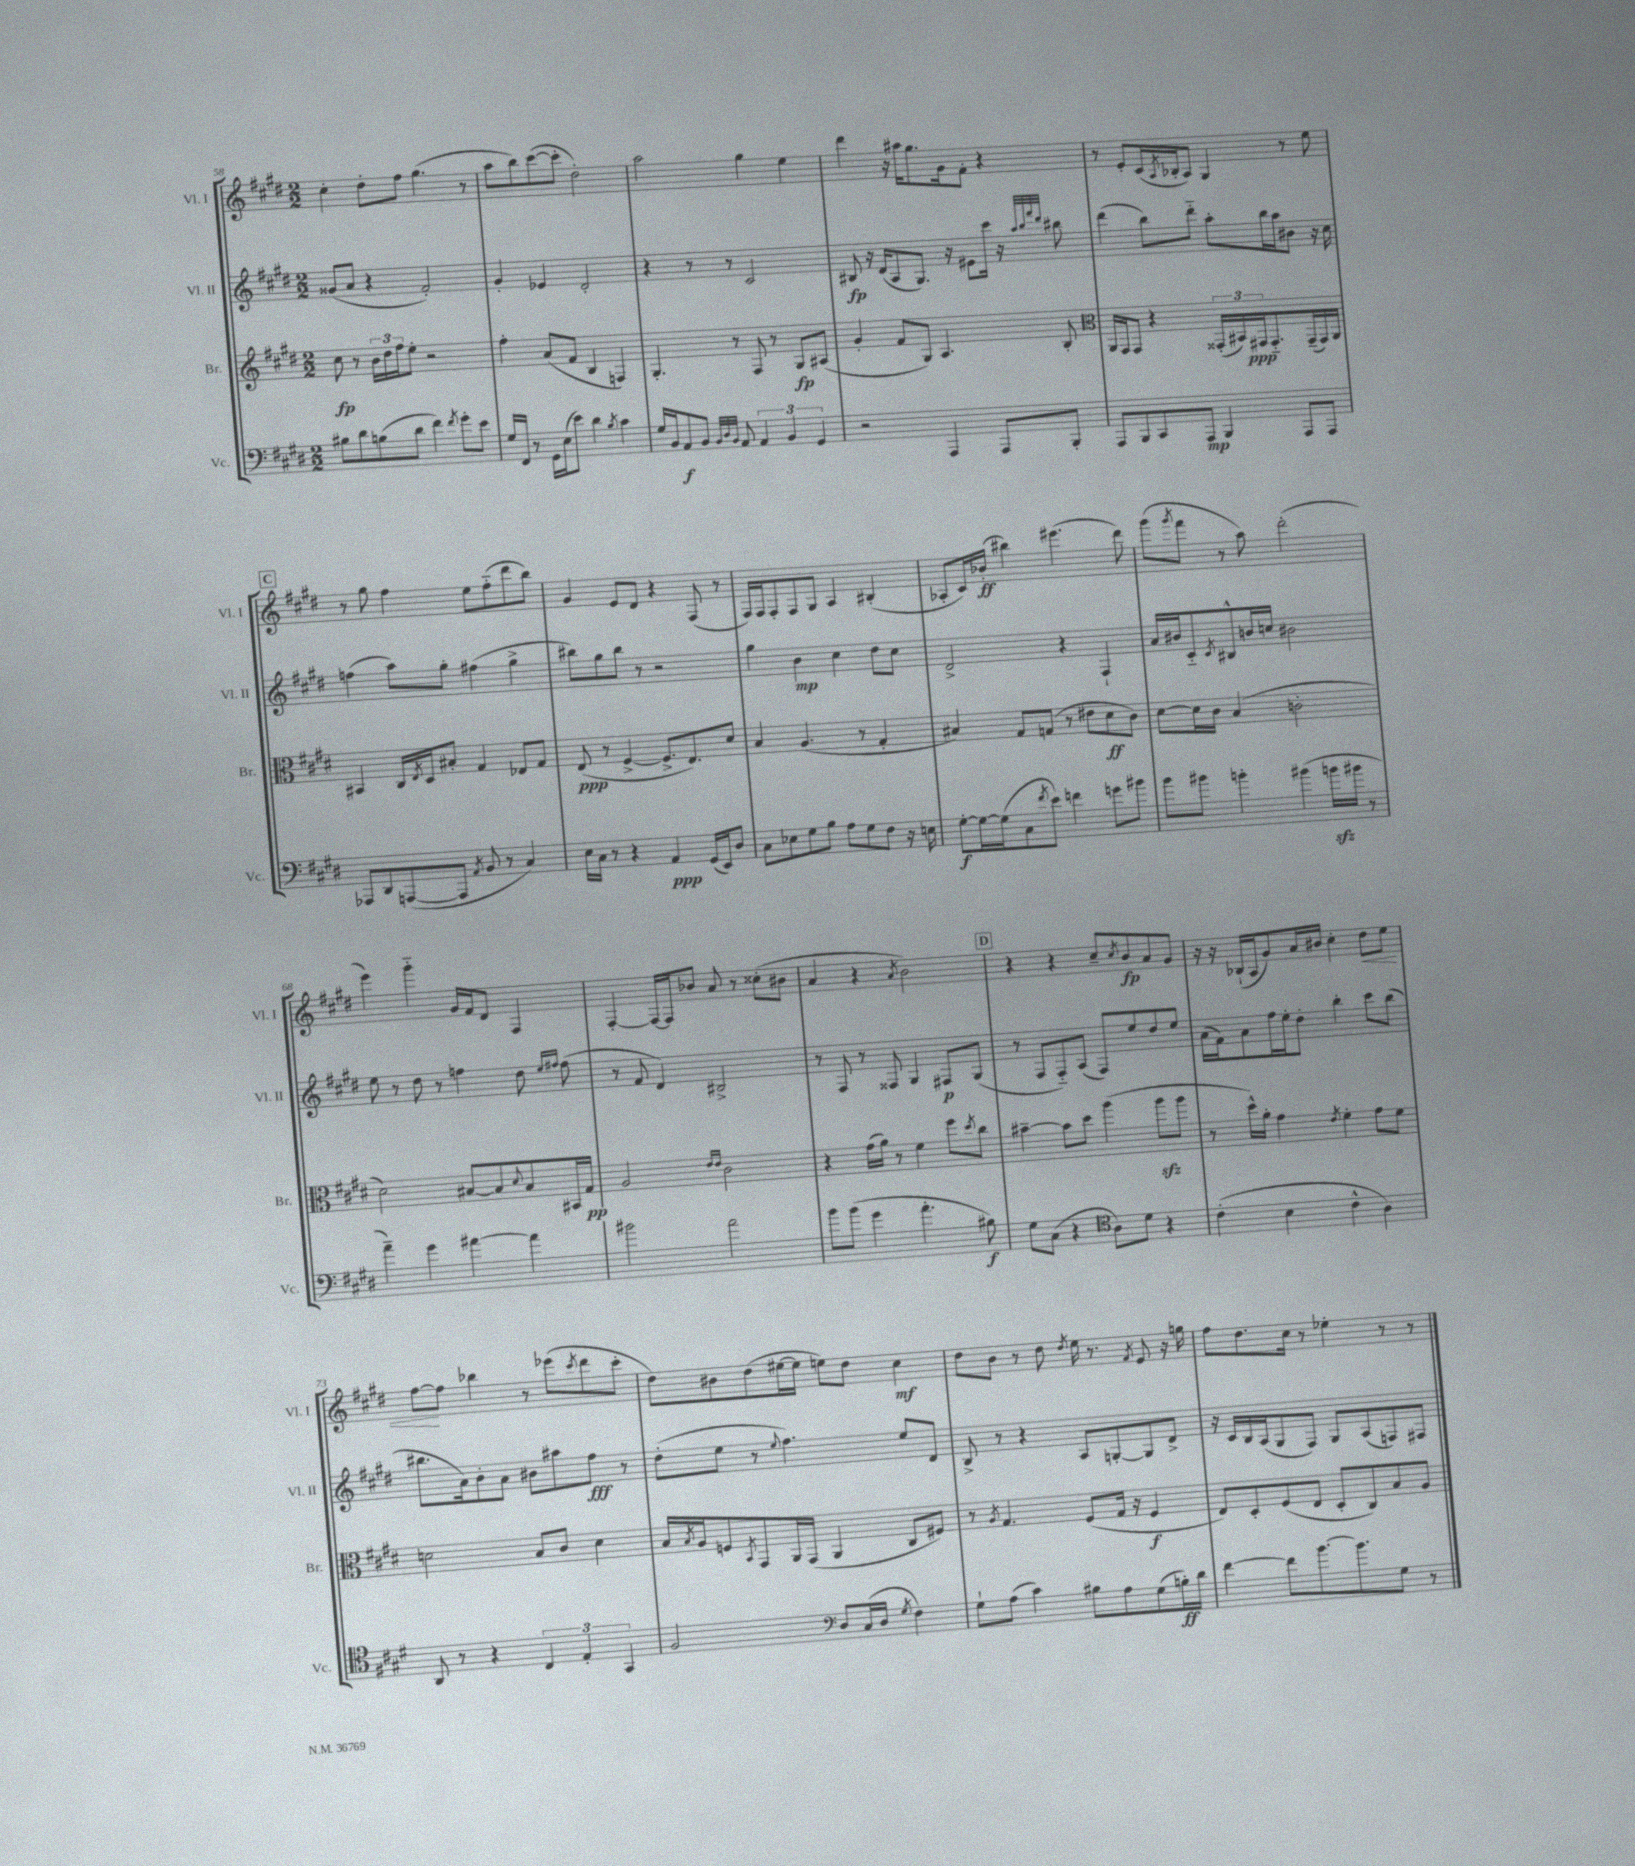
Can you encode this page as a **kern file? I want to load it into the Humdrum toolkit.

**kern	**dynam	**kern	**dynam	**kern	**dynam	**kern	**dynam
*part4	*part4	*part3	*part3	*part2	*part2	*part1	*part1
*staff4	*staff4	*staff3	*staff3	*staff2	*staff2	*staff1	*staff1
*I"Vc.	*	*I"Br.	*	*I"Vl. II	*	*I"Vl. I	*
*I'Vc.	*	*I'Br.	*	*I'Vl. II	*	*I'Vl. I	*
*clefF4	*	*clefG2	*	*clefG2	*	*clefG2	*
*k[f#c#g#d#]	*	*k[f#c#g#d#]	*	*k[f#c#g#d#]	*	*k[f#c#g#d#]	*
*M2/2	*	*M2/2	*	*M2/2	*	*M2/2	*
=58	=58	=58	=58	=58	=58	=58	=58
8B#X\L	.	8cc#\	fp	(8g##X/L	.	4cc#'\	.
8d#\	.	8r	.	8a/J	.	.	.
(8Bn\	.	24b\LL	.	4r	.	8dd#'\L	.
.	.	24dd#\	.	.	.	.	.
.	.	24ff#\J	.	.	.	.	.
8d#\J	.	8ee'\J	.	.	.	8ff#\J	.
4f#\)	.	2r	.	2f#'/)	.	(4.gg#\	.
8qf#/	.	.	.	.	.	.	.
8g#'\L	.	.	.	.	.	.	.
8e\J	.	.	.	.	.	8r	.
=59	=59	=59	=59	=59	=59	=59	=59
16G#/LL	.	4ff#'\	.	4g#'/	.	8aa\L	.
16FF#/JJ	.	.	.	.	.	.	.
8r	.	.	.	.	.	8bb\)	.
16GG#\LL	.	(8a/L	.	4e-X/	.	([8ccc#\	.
(16E\J	.	.	.	.	.	.	.
8e\J)	.	8f#/J	.	.	.	8ccc#'\J]	.
4d#\	.	4B/	.	2d#'/	.	2dd#'\)	.
8qB/	.	.	.	.	.	.	.
4c#\	.	4Fn/)	.	.	.	.	.
=60	=60	=60	=60	=60	=60	=60	=60
16G#/LL	.	4.G#'/	.	4r	.	2aa\	.
16BB/J	.	.	.	.	.	.	.
8AA/	f	.	.	.	.	.	.
8BB/J	.	.	.	8r	.	.	.
32qqBB/LLL	.	.	.	.	.	.	.
32qqD#/	.	.	.	.	.	.	.
32qqBB/JJJ	.	.	.	.	.	.	.
8AA/	.	8r	.	8r	.	.	.
6AA/	.	8F#/	.	2c#/	.	4gg#\	.
.	.	8r	.	.	.	.	.
6BB/	.	.	.	.	.	.	.
.	.	8G#/L	fp	.	.	4ee\	.
6GG#/	.	.	.	.	.	.	.
.	.	(8A#X/J	.	.	.	.	.
=61	=61	=61	=61	=61	=61	=61	=61
2r	.	4g#'/	.	8B#X/	fp	4ddd#\	.
.	.	.	.	16r	.	.	.
.	.	.	.	(16d#/KL	.	.	.
.	.	8f#/L	.	8A/	.	16r	.
.	.	.	.	.	.	16aa#X\KL	.
.	.	8G#/J)	.	8.G#/J)	.	8.gg#\	.
4AAA/	.	4.A/	.	.	.	.	.
.	.	.	.	16r	.	16g#\k	.
.	.	.	.	8e#X\L	.	8f#'\J	.
8AAA/L	.	.	.	16ccc#\Jk	.	4r	.
.	.	.	.	16r	.	.	.
.	.	.	.	32qqaa/LLL	.	.	.
.	.	.	.	32qqbb/	.	.	.
.	.	.	.	32qqfff#/	.	.	.
.	.	.	.	32qqddd#/JJJ	.	.	.
8BBB'/J	.	8B'/	.	8bb#X\	.	.	.
=62	=62	=62	=62	=62	=62	=62	=62
*	*	*clefC3	*	*	*	*	*
8AAA/L	.	16AA/LL	.	(4ddd#\	.	8r	.
.	.	16GG#/J	.	.	.	.	.
8BBB/	.	8GG#/J	.	.	.	8e'/L	.
8CC#/	.	4r	.	8bb\L)	.	(16c#/L	.
.	.	.	.	.	.	8qA/	.
.	.	.	.	.	.	16B-X'/J	.
8AAA/J	mp	.	.	8ddd#\J	.	8A/J)	.
4BBB/	.	(24GG##X'/LL	.	8aa'\L	.	4G#/	.
.	.	24BB#X/)	.	.	.	.	.
.	.	24GG#X/J	ppp	.	.	.	.
.	.	8.GG#/	.	16bb\L	.	.	.
.	.	.	.	16aa\J	.	.	.
8AAA/L	.	.	.	8b#X\J	.	8r	.
.	.	(16GG#~/L	.	.	.	.	.
8AAA/J	.	16GG#/)	.	16r	.	8ee\	.
.	.	16AA/JJ	.	16cc#\	.	.	.
!!LO:LB:g=z
!!LO:REH:place=s1:t=C
=63	=63	=63	=63	=63	=63	=63	=63
8AAA-X/L	.	4BB#X/	.	(4ffn\	.	8r	.
8DD#/	.	.	.	.	.	8gg#\	.
([8AAAn/	.	16C#/LL	.	8aa\L)	.	4ff#\	.
.	.	8qE/	.	.	.	.	.
.	.	16D#/J	.	.	.	.	.
8AAA/J]	.	8B#X'/J	.	8gg#'\J	.	.	.
8qAA/	.	.	.	.	.	.	.
8BB/	.	4G#/	.	(4ff#X\	.	8ee\L	.
8r	.	.	.	.	.	(8ff#\	.
4C#/)	.	8E-X/L	.	4gg#^\	.	8ddd#\	.
.	.	8G#/J	.	.	.	8bb\J)	.
=64	=64	=64	=64	=64	=64	=64	=64
16E\LL	.	(8E/	ppp	8bb#X\L)	.	4g#/	.
16C#\JJ	.	.	.	.	.	.	.
8r	.	8r	.	8gg#\	.	.	.
4r	.	[4F#^/	.	8bb#\J	.	8e/L	.
.	.	.	.	8r	.	8d#/J	.
4AA/	ppp	8.F#^/L]	.	2r	.	4r	.
.	.	8.E/)	.	.	.	.	.
(16GG#/LL	.	.	.	.	.	(8F#/	.
16EE/J)	.	.	.	.	.	.	.
8D#/J	.	8d#/J	.	.	.	8r	.
=65	=65	=65	=65	=65	=65	=65	=65
8C#\L	.	4B/	.	4gg#\	.	16F#/LL)	.
.	.	.	.	.	.	16F#/J	.
8E-X\	.	.	.	.	.	8F#'/	.
8G#\	.	(4.A/	.	4b\	mp	8F#/	.
8B\J	.	.	.	.	.	8G#/J	.
8A\L	.	.	.	4cc#\	.	4A/	.
8G#\	.	8r	.	.	.	.	.
8F#\J	.	4G#'/	.	8dd#\L	.	(4B#X'/	.
16r	.	.	.	8cc#\J	.	.	.
16En\	.	.	.	.	.	.	.
=66	=66	=66	=66	=66	=66	=66	=66
[8G#'\L	f	4B#X/)	.	2d#^/	.	8A-X'/L	.
16G#\L_	.	.	.	.	.	16c#/L)	.
(16G#\J]	.	.	.	.	.	(16b-X'/JJ	ff
8C#\	.	8G#/L	.	.	.	4bb#X\)	.
8qf#/	.	.	.	.	.	.	.
8e\J)	.	(8Gn/J	.	.	.	.	.
4fn\	.	8r	.	4r	.	(4.eee#X\	.
.	.	8e#X\L	.	.	.	.	.
8gn\L	.	8d#\	ff	4F#`/	.	.	.
8b#X\J	.	8c#\J)	.	.	.	8ddd#\)	.
=67	=67	=67	=67	=67	=67	=67	=67
8b\L	.	[8d#\L	.	16a/LL	.	(8ggg#\L	.
.	.	.	.	16b#X/J	.	.	.
.	.	.	.	.	.	8qggg#/	.
8b#X\J	.	16d#\L]	.	8c#/	.	8fff#\J	.
.	.	16c#\JJ	.	.	.	.	.
.	.	.	.	8qc#/	.	.	.
4bn'\	.	(4B/	.	8B#X^^/	.	8r	.
.	.	.	.	16bn/L	.	8aa\)	.
.	.	.	.	16ccn/JJ	.	.	.
(4b#X\	.	2cn'\	.	2b#X\	.	(2ddd#'\	.
16bnzz\LL	.	.	.	.	.	.	.
16b#X\JJ	.	.	.	.	.	.	.
8r	.	.	.	.	.	.	.
!!LO:LB:g=z
=68	=68	=68	=68	=68	=68	=68	=68
4a~\)	.	2d#\)	.	8ee\	.	4eee\)	.
.	.	.	.	8r	.	.	.
4g#\	.	.	.	8dd#\	.	4ggg#\	.
.	.	.	.	8r	.	.	.
[4a#X\	.	[8B#X/L	.	4ffn\	.	16g#/LL	.
.	.	.	.	.	.	16f#/J	.
.	.	8B#/]	.	.	.	8d#/J	.
.	.	8qqd#/	.	.	.	.	.
4a#\]	.	8B#/	.	8dd#\	.	4F#/	.
.	.	.	.	16qqee/LL	.	.	.
.	.	.	.	16qqff#X/JJ	.	.	.
.	.	16BB#X/L	.	(8ff#\	.	.	.
.	.	16G#/JJ	pp	.	.	.	.
=69	=69	=69	=69	=69	=69	=69	=69
2b#X\	.	2A/	.	8r	.	[4F#'/	.
.	.	.	.	8f#/	.	.	.
.	.	.	.	4d#/)	.	16F#/LL_	.
.	.	.	.	.	.	16F#/J]	.
.	.	.	.	.	.	8b-X/J	.
.	.	16qqe/LL	.	.	.	.	.
.	.	16qqe/JJ	.	.	.	.	.
2a\	.	2c#\	.	2B#X^/	.	8a/	.
.	.	.	.	.	.	8r	.
.	.	.	.	.	.	(8cc##X'\L	.
.	.	.	.	.	.	8b#X\J	.
=70	=70	=70	=70	=70	=70	=70	=70
8b\L	.	4r	.	8r	.	4a/	.
(8b\J	.	.	.	8F#/	.	.	.
4g#\	.	(16g#\LL	.	8r	.	4r	.
.	.	16a\JJ)	.	.	.	.	.
.	.	8r	.	8F##X/	.	.	.
.	.	.	.	.	.	8qa/	.
4.a'\	.	4f#\	.	4G#/	.	2b\)	.
.	.	8ff#\L	.	8F#X/L	p	.	.
.	.	8qdd#/	.	.	.	.	.
8B#X\)	f	8cc#\J	.	(8G#/J	.	.	.
!!LO:REH:place=s1:t=D
=71	=71	=71	=71	=71	=71	=71	=71
8G#\L	.	[4b#X~\	.	8r	.	4r	.
(8C#\J	.	.	.	8F#/L	.	.	.
4r	.	8b#\L]	.	8F#/)	.	4r	.
.	.	8dd#\J	.	(8A/J	.	.	.
*clefC4	*	*	*	*	*	*	*
8A\L)	.	(4aa\	.	8F#/L)	.	8cc#~/L	.
.	.	.	.	.	.	8qcc#/	.
8d#\J	.	.	.	8ee/	.	8b/	fp
4r	.	8aazz\L	.	8dd#/	.	8a/	.
.	.	8aa\J	.	8ee/J	.	8g#/J	.
=72	=72	=72	=72	=72	=72	=72	=72
(4c#'\	.	8r	.	(16a\LL	.	16r	.
.	.	.	.	16f#\J)	.	16r	.
.	.	16dd#^^\LL)	.	8a\	.	(16B-X`/LL	.
.	.	16a'\JJ	.	.	.	16A/J	.
4B\	.	4g#\	.	16ff#\L	.	8g#/)	.
.	.	.	.	16ee'\J	.	.	.
.	.	.	.	8dd#'\J	.	16a/L	.
.	.	.	.	.	.	16b#X/JJ	.
.	.	8qe/	.	.	.	.	.
4c#^^\	.	4f#'\	.	4bb'\	.	4cc#'\	.
!	!	!	!	!	!	!	!LO:HP:b
4A\)	.	8g#\L	.	8ccc#\L	.	8dd#\L	<
.	.	8f#\J	.	(8bb\J	.	8ee\J	.
!!LO:LB:g=z
=73	=73	=73	=73	=73	=73	=73	=73
8AA/	.	2dn\	.	8.bb#X\L	.	[8ff#\L	.
8r	.	.	.	.	.	8ff#\J]	[
.	.	.	.	16a\k)	.	.	.
4r	.	.	.	8b'\	.	4bb-X\	.
.	.	.	.	8a\J	.	.	.
6C#/	.	8B/L	.	8b#X\L	.	8r	.
.	.	8c#/J	.	8aa#X\	.	(8eee-X\L	.
6E'/	.	.	.	.	.	.	.
.	.	.	.	.	.	8qccc#/	.
.	.	4d\	.	8ff#\J	fff	8ddd#\	.
6GG#/	.	.	.	.	.	.	.
.	.	.	.	8r	.	8ccc#'\J	.
=74	=74	=74	=74	=74	=74	=74	=74
2F#/	.	16B/LL	.	(8dd#'\L	.	8dd#\L)	.
.	.	8qB/	.	.	.	.	.
.	.	16A/J	.	.	.	.	.
.	.	8Fn/	.	8ee\J	.	8b#X\	.
.	.	8qBB/	.	.	.	.	.
.	.	8GG#/	.	8r	.	(8dd#\	.
.	.	.	.	8qqee/	.	.	.
.	.	16AA/L	.	4.ff#\)	.	[16ee#X\L	.
.	.	(16GG#/JJ	.	.	.	16ee#\JJ]	.
*clefF4	*	*	*	*	*	*	*
8D#/L	.	4AA/	.	.	.	8een\L)	.
(16C#/L	.	.	.	.	.	8dd#\J	.
16D#/JJ	.	.	.	.	.	.	.
8qG#/	.	.	.	.	.	.	.
4F#\)	.	8C#/L	.	8ee/L	.	4cc#\	mf
.	.	8F#X/J)	.	8d#/J	.	.	.
=75	=75	=75	=75	=75	=75	=75	=75
8G#`\L	.	8r	.	8B^/	.	8dd#\L	.
.	.	8qA/	.	.	.	.	.
(8A\J	.	4.G#/	.	8r	.	8b\J	.
4c#\)	.	.	.	4r	.	8r	.
.	.	.	.	.	.	8dd#\	.
.	.	.	.	.	.	8qdd#/	.
8B#X\L	.	(8F#/L	.	8A/L	.	16ee\	.
.	.	.	.	.	.	8.r	.
8A\	.	16G#/Jk	.	[8Gn'/	.	.	.
.	.	16r	.	.	.	.	.
.	.	.	.	.	.	8qf#/	.
(8G#\	.	4F#/	f	8G/]	.	8e/	.
16Bn'\L)	ff	.	.	8d#^/J	.	16r	.
16d#\JJ	.	.	.	.	.	16ggn\	.
=76	=76	=76	=76	=76	=76	=76	=76
[4f#\	.	8E/L)	.	16r	.	8ff#\L	.
.	.	.	.	16c#/LL	.	.	.
.	.	8D#'/	.	16B/	.	8.dd#\	.
.	.	.	.	(16A/J	.	.	.
8f#\L]	.	(8F#/	.	8G#/	.	.	.
.	.	.	.	.	.	16cc#\Jk	.
[8.b\	.	8E/J	.	8F#/J)	.	8r	.
.	.	8D#'/L	.	8G#/L	.	4ee-X'\	.
8.b\]	.	.	.	.	.	.	.
.	.	8C#/)	.	(8A/	.	.	.
8G#\J	.	8B/	.	8Fn/)	.	8r	.
8r	.	8A/J	.	8F#X/J	.	8r	.
==	==	==	==	==	==	==	==
*-	*-	*-	*-	*-	*-	*-	*-
